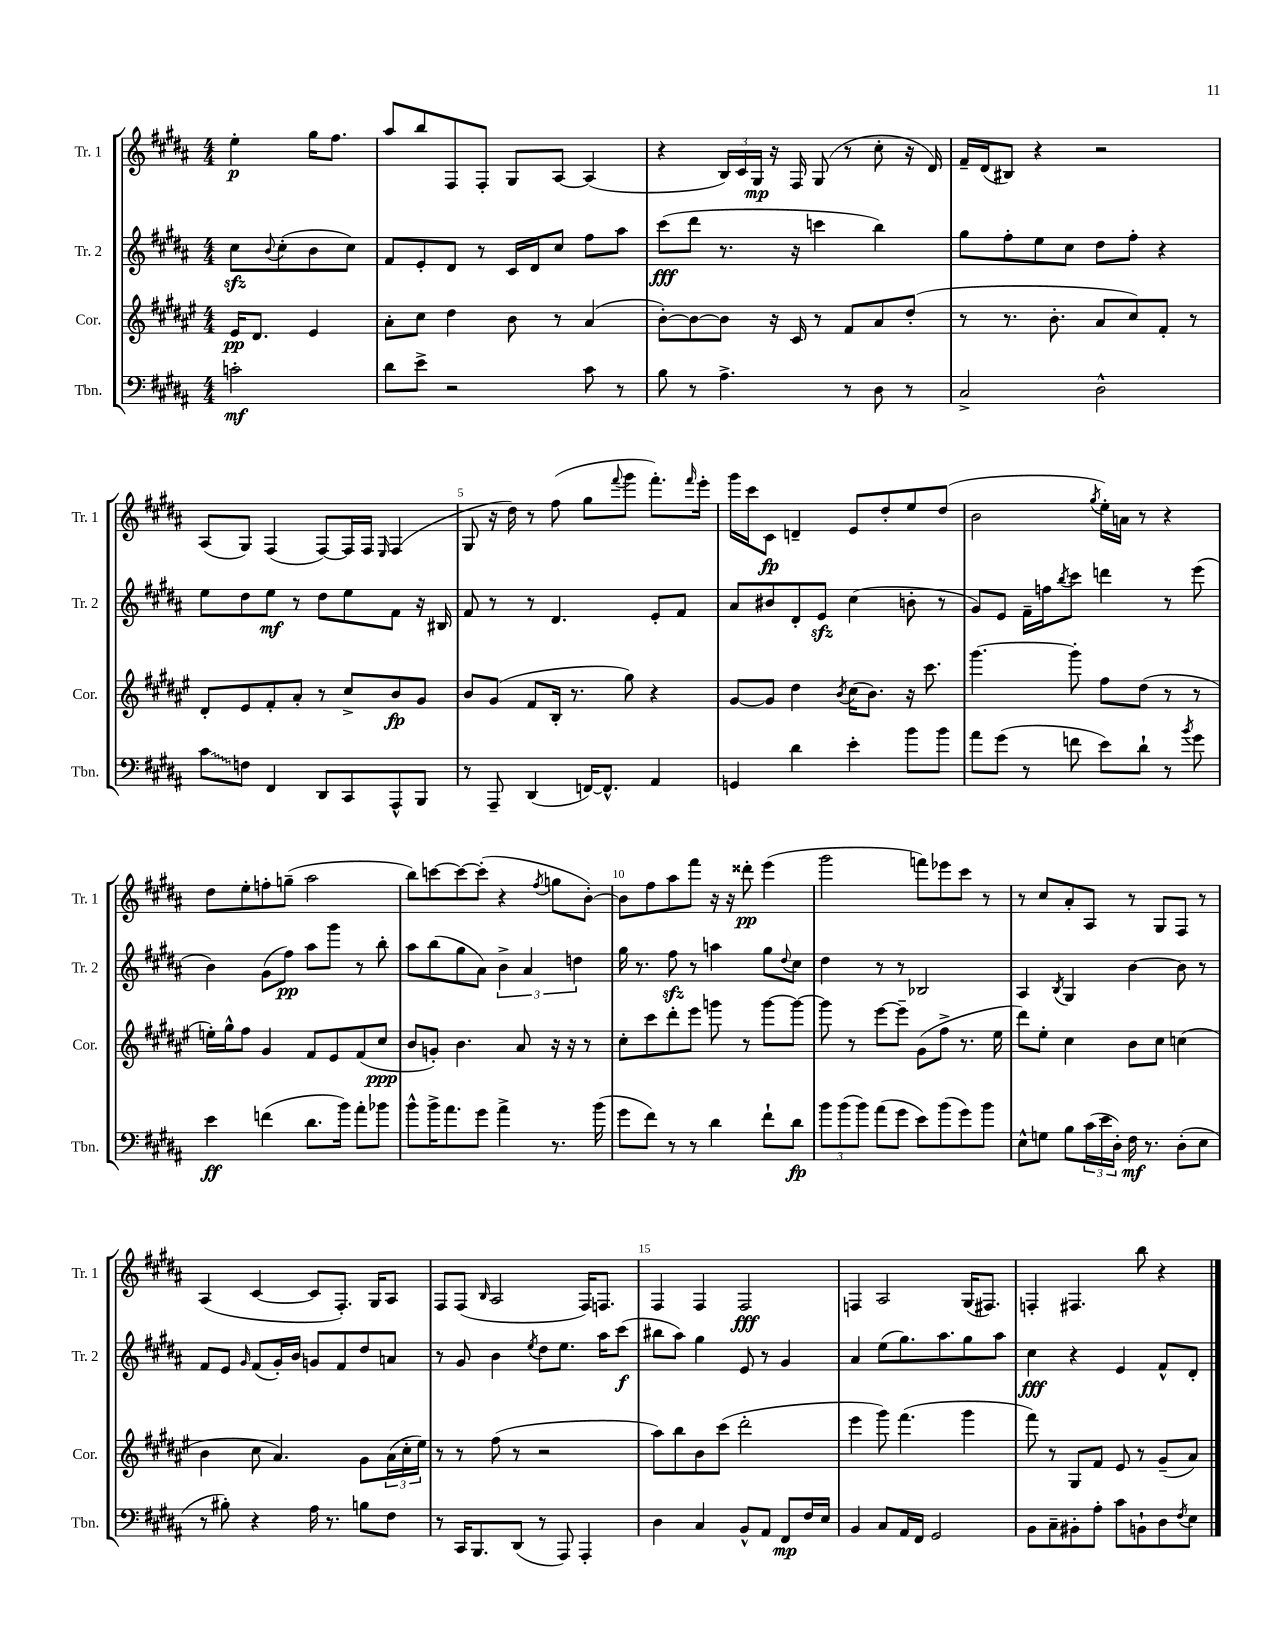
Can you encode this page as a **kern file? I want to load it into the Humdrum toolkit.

**kern	**kern	**kern	**kern
*staff4	*staff3	*staff2	*staff1
*clefF4	*clefG2	*clefG2	*clefG2
*k[f#c#g#d#a#]	*k[f#c#g#d#a#e#]	*k[f#c#g#d#a#]	*k[f#c#g#d#a#]
*M4/4	*M4/4	*M4/4	*M4/4
2c'	16e#	8cc#	4ee'
.	8.d#	.	.
.	.	8qqb	.
.	.	(8cc#'	.
.	4e#	8b	16gg#
.	.	.	8.ff#
.	.	8cc#)	.
=	=	=	=
8d#	8a#'	8f#	8aa#
8e^	8cc#	8e'	8bb
2r	4dd#	8d#	8F#
.	.	8r	8F#'
.	8b	16c#	8G#
.	.	16d#	.
.	8r	8cc#	[8A#
8c#	(4a#	8ff#	(4A#]
8r	.	8aa#	.
=	=	=	=
8B	[8b')	(8ccc#	4r
8r	8b_	8ddd#	.
4.A#^	8b]	8.r	24B)
.	.	.	24c#
.	.	.	24G#
.	16r	.	16r
.	16c#	16r	16F#
.	8r	4ccc	(8G#
8r	8f#	.	8r
8D#	8a#	4bb)	8cc#'
8r	(8dd#'	.	16r
.	.	.	16d#)
=	=	=	=
2C#^	8r	8gg#	16f#~
.	.	.	(16d#
.	8.r	8ff#'	8B#)
.	.	8ee	4r
.	8.b'	.	.
.	.	8cc#	.
2D#^^	8a#	8dd#	2r
.	8cc#)	8ff#'	.
.	8f#'	4r	.
.	8r	.	.
=	=	=	=
8c#	8d#'	8ee	(8A#
8F	8e#	8dd#	8G#)
4FF#	8f#'	8ee	(4F#
.	8a#'	8r	.
8DD#	8r	8dd#	[8F#)
8CC#	8cc#^	8ee	16F#]
.	.	.	16F#
.	.	.	16qqE
8AAA#^^	8b	8f#	(4F#
8BBB	8g#	16r	.
.	.	16B#	.
=	=	=	=
8r	8b	8f#	8G#
8AAA#~	(8g#	8r	16r
.	.	.	16dd#)
(4DD#	8f#	8r	8r
.	16B'	4.d#	(8ff#
.	8.r	.	.
[16FF)	.	.	8gg#
8.FF^^]	.	.	.
.	.	.	8qqfff#
.	8gg#)	.	8ggg#
4AA#	4r	8e'	8.fff#')
.	.	8f#	.
.	.	.	16qqfff#
.	.	.	16eee'
=	=	=	=
4GG	[8g#	8a#	16ggg#
.	.	.	16ccc#
.	8g#]	8b#	8c#
4d#	4dd#	8d#'	4d~
.	.	8e	.
.	8qb	.	.
4e'	(16cc#	(4cc#	8e
.	8.b)	.	.
.	.	.	8dd#'
8b	16r	8b'	8ee
.	8.ccc#	.	.
8b	.	8r	(8dd#
=	=	=	=
8a#	[4.ggg#	8g#)	2b
(8g#	.	8e	.
8r	.	16f#~	.
.	.	16ff	.
.	.	8qbb	.
8f	8ggg#']	8ccc#	.
.	.	.	8qgg#
8e)	8ff#	4ddd	16ee')
.	.	.	16a
8d#`	(8dd#	.	8r
8r	8r	8r	4r
8qb	.	.	.
8g#	8r	(8eee	.
=	=	=	=
4e	16ee')	4b)	8dd#
.	16gg#^^	.	.
.	8ff#	.	8ee'
(4f	4g#	(8g#	8ff'
.	.	8ff#)	(8gg~
8.d#	8f#	8aa#	2aa#
.	8e#	8ggg#	.
16b)	.	.	.
8a#'	(8f#	8r	.
8b-	8cc#	8bb'	.
=	=	=	=
8b^^	8b	8aa#	8bb)
16b^	8g')	(8bb	[8ccc
8.a#	.	.	.
.	4.b	8gg#	8ccc_
8g#	.	8a#)	(8ccc']
4a#^	.	6b^	4r
.	8a#	.	.
.	.	6a#	.
.	.	.	8qff#
8.r	16r	.	8gg
.	16r	.	.
.	.	6dd	.
.	8r	.	[8b')
(16b	.	.	.
=	=	=	=
8g#	8cc#'	16gg#	8b]
.	.	8.r	.
8f#)	8ccc#	.	8ff#
8r	8ddd#'	8ff#	8aa#
8r	8eee#	8r	8fff#
4d#	8ggg	4aa	16r
.	.	.	16r
.	8r	.	8ddd##'
8f#`	[8ggg	8gg#	(4eee
.	.	8qqdd#	.
8d#	8ggg_	8cc#	.
=	=	=	=
12b	8ggg]	4dd#	2ggg#
(12b	.	.	.
.	8r	.	.
12b)	.	.	.
(8a#	[8eee#	8r	.
8g#	8eee#~]	8r	.
8e)	(8g#	2B-	8fff)
(8b	8ff#^	.	8eee-
8g#)	8.r	.	8ccc#
8b	.	.	8r
.	16ee#	.	.
=	=	=	=
8E^^	8ddd#)	4A#	8r
8G	8ee#'	.	8cc#
.	.	8qB	.
8B	4cc#	4G#	8a#'
(24c#	.	.	8A#
24e	.	.	.
24D#')	.	.	.
16F#	8b	[4b	8r
8.r	.	.	.
.	8cc#	.	8G#
(8D#'	(4cc	8b]	8F#
8E	.	8r	8r
=	=	=	=
8r	4b	8f#	(4A#
8B#')	.	8e	.
.	.	16qqg#	.
4r	8cc#	(8f#	[4c#
.	4.a#)	16g#')	.
.	.	16b	.
16A#	.	8g	8c#]
8.r	.	.	.
.	.	8f#	8.F#')
8B	8g#	8dd#	.
.	.	.	16G#
8F#	(24a#	8a	8A#
.	24cc#'	.	.
.	24ee#)	.	.
=	=	=	=
8r	8r	8r	8F#
16CC#	8r	8g#	(8F#
8.BBB	.	.	.
.	.	.	16qqB
.	(8ff#	4b	2A#
(8DD#	8r	.	.
.	.	8qee	.
8r	2r	8dd#	.
8AAA#)	.	8.ee	.
4AAA#'	.	.	16F#)
.	.	16aa#	8.F
.	.	(8ccc#	.
=	=	=	=
4D#	8aa#)	8bb#	4F#
.	8bb	8aa#)	.
4C#	8b	4gg#	4F#
.	(8ccc#	.	.
8BB^^	2ddd#'	8e	2F#
8AA#	.	8r	.
8FF#	.	4g#	.
16F#	.	.	.
16E	.	.	.
=	=	=	=
4BB	4eee#	4a#	4F
8C#	8ggg#)	(8ee	2A#
16AA#	(4.fff#	8.gg#)	.
16FF#	.	.	.
2GG#	.	.	.
.	.	8.aa#	.
.	4ggg#	8gg#	(16G#
.	.	.	8.F#)
.	.	8aa#	.
=	=	=	=
8BB	8fff#)	4cc#	4F'
8C#~	8r	.	.
8BB#'	8G#	4r	4.F#
8A#'	8f#	.	.
8c#	8e#	4e	.
8BB`	8r	.	8bb
8D#	(8g#~	8f#^^	4r
8qF#	.	.	.
8E	8a#)	8d#'	.
==	==	==	==
*-	*-	*-	*-
